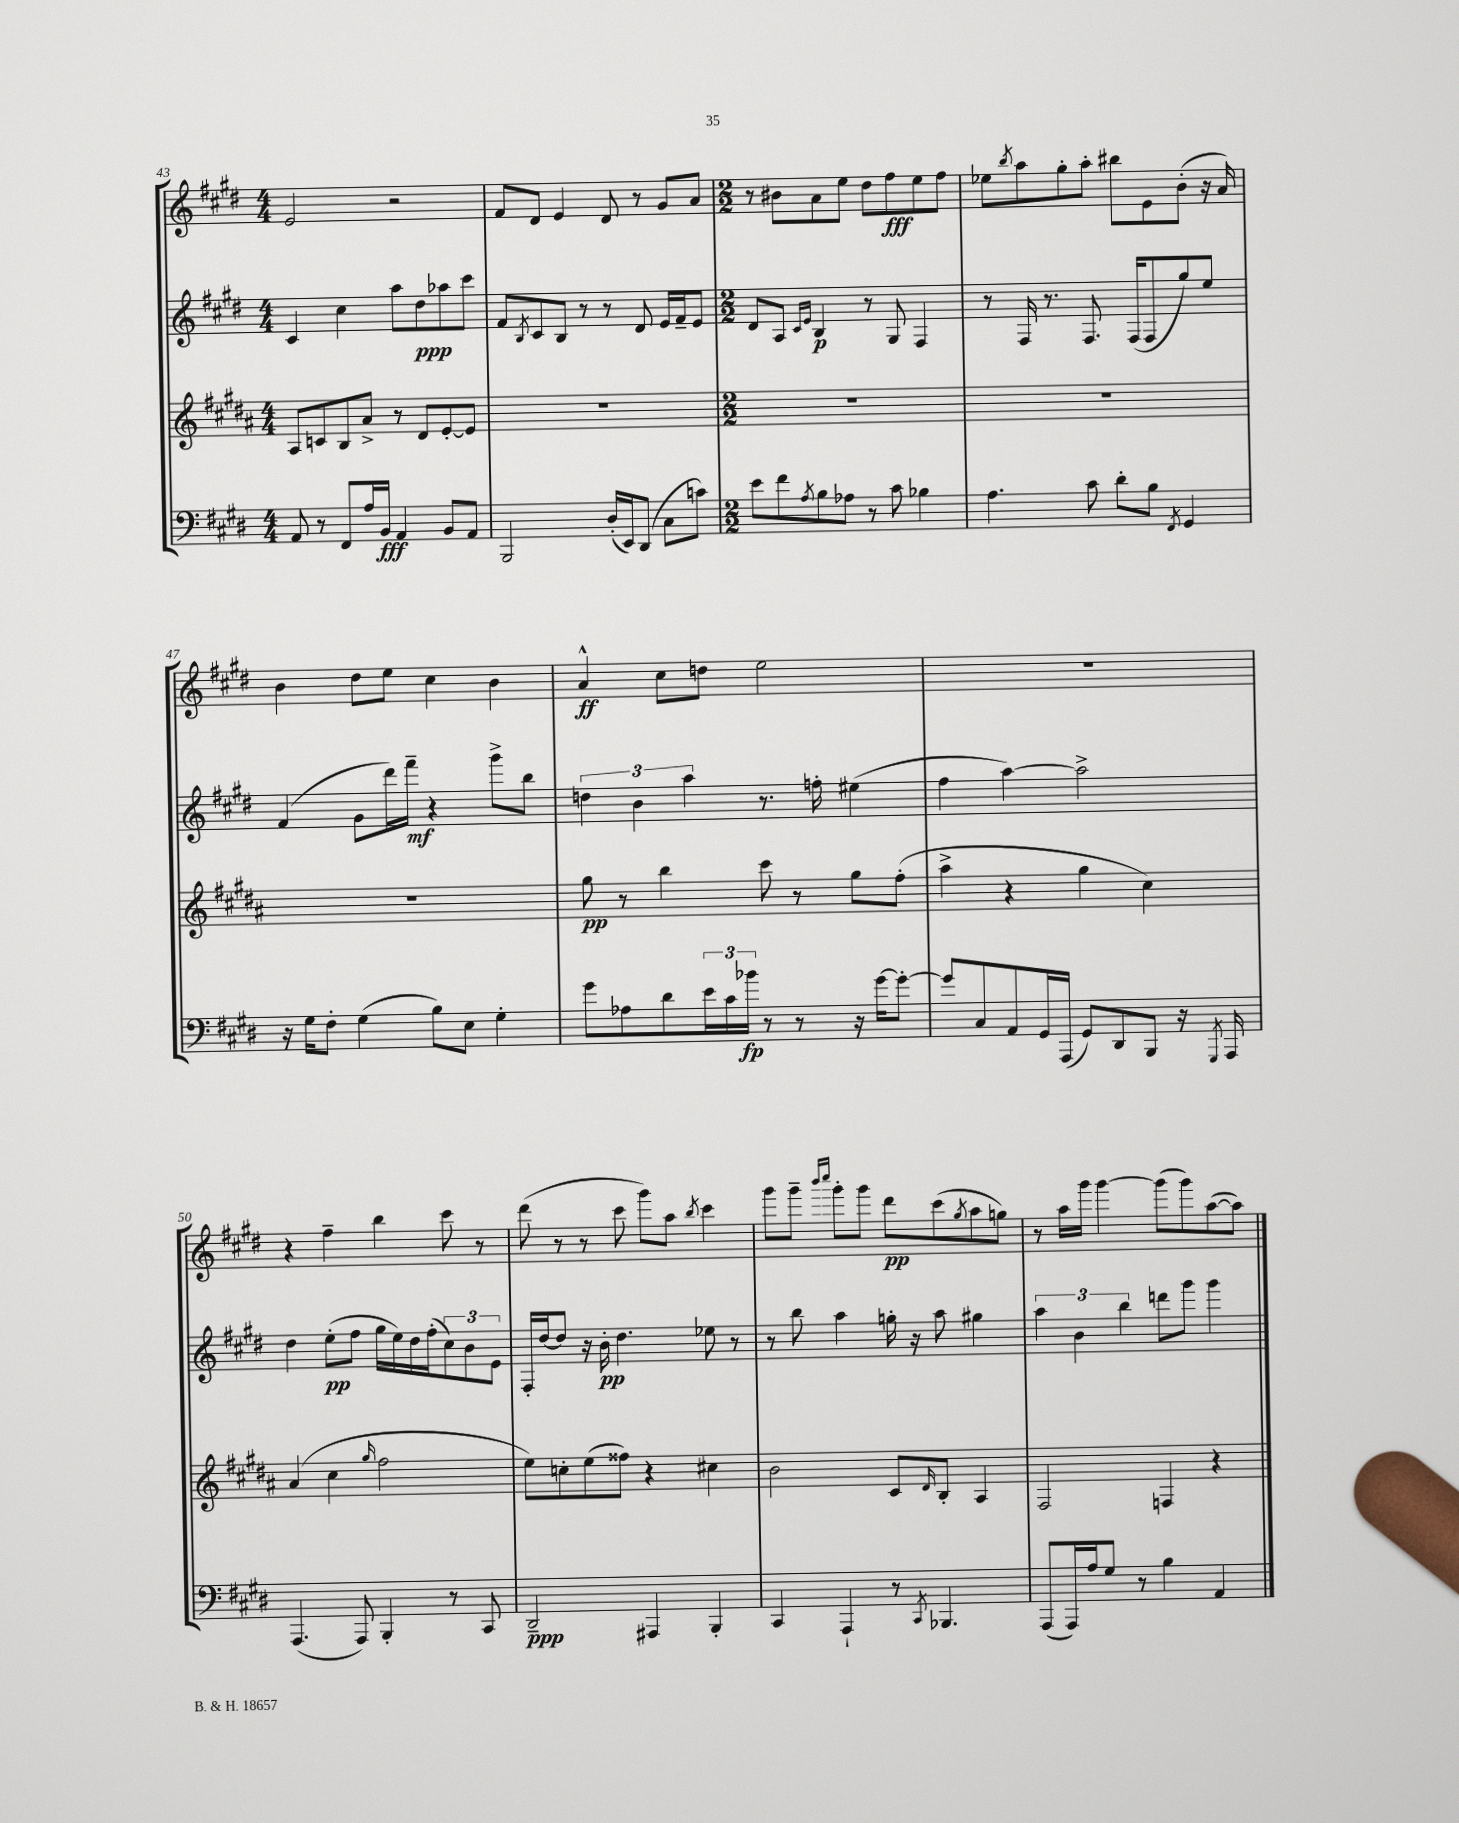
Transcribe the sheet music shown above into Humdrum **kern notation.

**kern	**kern	**kern	**kern
*staff4	*staff3	*staff2	*staff1
*clefF4	*clefG2	*clefG2	*clefG2
*k[f#c#g#d#]	*k[f#c#g#d#a#]	*k[f#c#g#d#]	*k[f#c#g#d#]
*M4/4	*M4/4	*M4/4	*M4/4
8AA	8A#	4c#	2e
8r	8c	.	.
8FF#	8B	4cc#	.
16A	8a#^	.	.
16BB	.	.	.
4AA	8r	8aa	2r
.	8d#	8dd#	.
8BB	[8e'	8aa-	.
8AA	8e]	8ccc#	.
=	=	=	=
2BBB	1r	8f#	8f#
.	.	8qB	.
.	.	8c#	8d#
.	.	8B	4e
.	.	8r	.
(16D#'	.	8r	8d#
16EE)	.	.	.
(8DD#	.	8d#	8r
8C#	.	16e	8g#
.	.	16f#~	.
8c)	.	8e	8a
=	=	=	=
*M2/2	*M2/2	*M2/2	*M2/2
8e	1r	8d#	8r
8f#	.	8A	8b#
.	.	16qqc#	.
8qA	.	16qqe	.
8B	.	4B	8a
8A-	.	.	8ee
8r	.	8r	8dd#
8c#	.	8G#	8ff#
4B-	.	4F#	8ee
.	.	.	8ff#
=	=	=	=
4.A	1r	8r	8ee-
.	.	.	8qbb
.	.	16F#	8aa
.	.	8.r	.
.	.	.	8gg#'
8c#	.	8.F#	8aa'
8d#'	.	.	8bb#
.	.	(16F#	.
8B	.	8F#	8e
8qFF#	.	.	.
4GG#	.	8gg#)	(8b'
.	.	8ee	16r
.	.	.	16a)
=	=	=	=
16r	1r	(4f#	4b
16G#	.	.	.
8F#'	.	.	.
(4G#	.	8g#	8dd#
.	.	16ddd#)	8ee
.	.	16fff#~	.
8B)	.	4r	4cc#
8E	.	.	.
4G#'	.	8ggg#^	4b
.	.	8bb	.
=	=	=	=
8g#	8gg#	6dd	4a^^
8A-	8r	.	.
.	.	6b	.
8d#	4bb	.	8cc#
.	.	6aa	.
24e	.	.	8dd
24c#	.	.	.
24b-	.	.	.
8r	8ccc#	8.r	2ee
8r	8r	.	.
.	.	16ff'	.
16r	8gg#	(4ee#	.
[16g#	.	.	.
8g#'_	(8ff#'	.	.
=	=	=	=
8g#]	4aa#^	4ff#	1r
8C#	.	.	.
8AA	4r	[4aa)	.
16GG#	.	.	.
(16AAA	.	.	.
8GG#)	4gg#	2aa^]	.
8DD#	.	.	.
8BBB	4cc#)	.	.
16r	.	.	.
8qGGG#	.	.	.
16AAA	.	.	.
=	=	=	=
(4.AAA	(4a#	4dd#	4r
.	4cc#	(8ee'	4ff#~
8AAA)	.	8ff#	.
.	16qqgg#	.	.
4BBB'	2ff#	16gg#	4bb
.	.	16ee)	.
.	.	16dd#	.
.	.	(16ff#'	.
8r	.	12cc#)	8ccc#
.	.	12b	.
8CC#	.	.	8r
.	.	12e	.
=	=	=	=
2DD#~	8ee)	16F#'	(8ddd#
.	.	[16dd#	.
.	8cc'	8dd#]	8r
.	(8ee	16r	8r
.	.	16b'	.
.	8ff##)	4.dd#	8ccc#
4AAA#	4r	.	8ggg#)
.	.	.	8aa
.	.	.	8qbb
4BBB'	4cc#	8ee-	4ccc#
.	.	8r	.
=	=	=	=
4CC#	2b	8r	8ggg#
.	.	8bb	8ggg#~
.	.	.	16qqbbb
.	.	.	16qqcccc#
4AAA`	.	4aa	8ggg#'
.	.	.	8ggg#
8r	8c#	16gg'	8ddd#
.	.	16r	.
8qCC#	16qqd#	.	.
4.BBB-	8B'	8aa	(8ccc#
.	.	.	8qgg#
.	4A#	4gg#	8aa
.	.	.	8gg)
=	=	=	=
(8AAA	2F#	6aa	8r
16AAA)	.	.	16aa
.	.	6b	.
16A	.	.	16ggg#
8G#	.	.	[4ggg#
.	.	6bb	.
8r	.	.	.
4B	4F	8ddd	(8ggg#]
.	.	8ggg#	8ggg#)
4AA	4r	4ggg#	([8aa
.	.	.	8aa])
==	==	==	==
*-	*-	*-	*-
